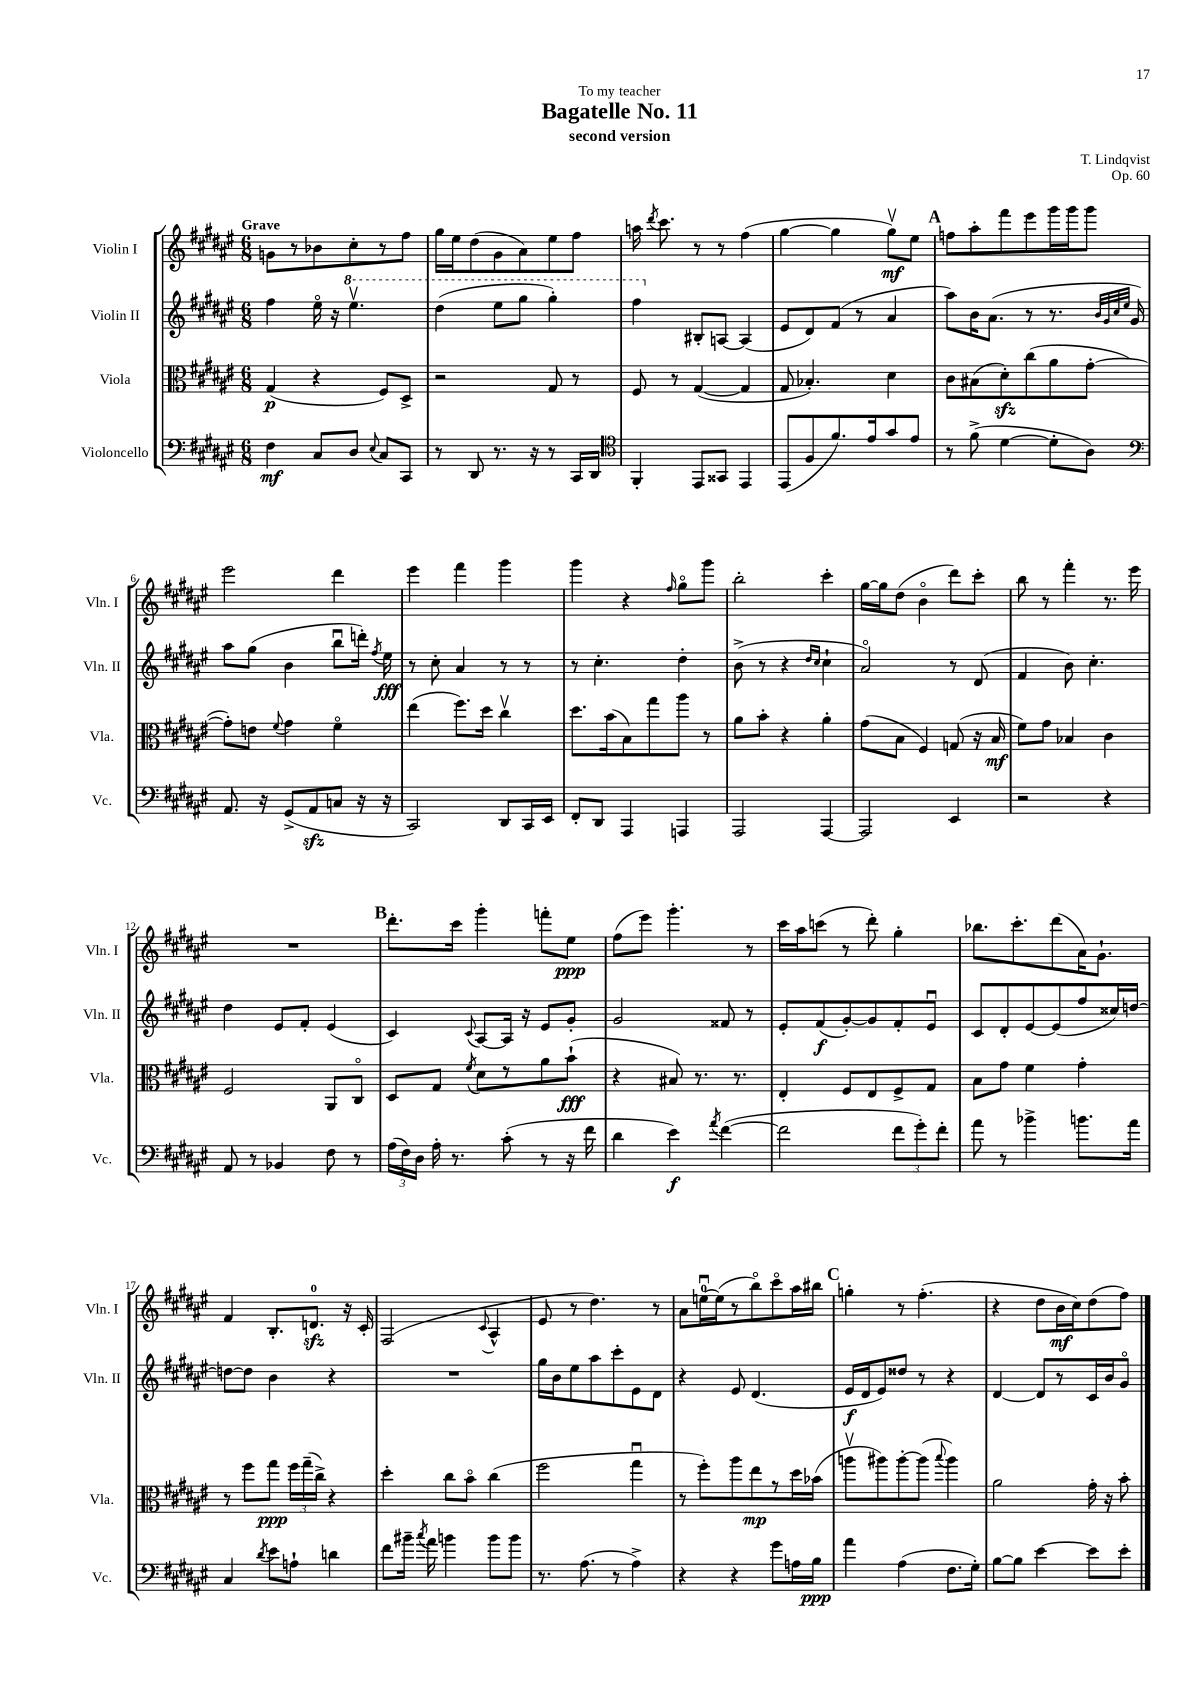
\header { title = "Bagatelle No. 11" composer = "T. Lindqvist" subtitle = "second version" dedication = "To my teacher" opus = "Op. 60" }
<<
\new StaffGroup <<
\new Staff = "s0" \with { instrumentName = "Violin I" shortInstrumentName = "Vln. I" } {
    \clef treble \key fis \major \numericTimeSignature \time 6/8 \tempo "Grave"
    \autoBeamOff g'8[ r8 bes'8 cis''8-. r8 fis''8] |
    gis''16[ eis''16 dis''8( gis'8 ais'8) eis''8 fis''8] |
    a''16 \acciaccatura { dis'''8 } cis'''8. r8 r8 fis''4( |
    gis''4~ gis''4 gis''8[\upbow\mf) eis''8] |
    \mark \markup { \bold "A" } f''8[ ais''8-. fis'''8 eis'''8 gis'''16 gis'''16 gis'''8] |
    eis'''2 dis'''4 |
    eis'''4 fis'''4 gis'''4 |
    gis'''4 r4 \grace { fis''16 } gis''8[\flageolet gis'''8] |
    b''2-. cis'''4-. |
    gis''16[~ gis''16 dis''8]( b'4\flageolet dis'''8[) cis'''8]-. |
    b''8 r8 fis'''4-. r8. eis'''16 |
    R2. |
    \mark \markup { \bold "B" } dis'''8.[-. cis'''16] gis'''4-. f'''8[-. eis''8]\ppp |
    fis''8[( eis'''8]) gis'''4.-. r8 |
    cis'''16[ ais''16 c'''8]( r8 dis'''8-.) gis''4-. |
    bes''8.[ cis'''8.-. dis'''8( ais'16) gis'8.]-! |
    fis'4 b8.[-. d'8.]-0\sfz r16 cis'16-. |
    fis2( \appoggiatura { cis'8 } ais4-^ |
    eis'8 r8 dis''4.) r8 |
    ais'8[ e''16-0~\downbow e''16( r8 b''8\flageolet) cis'''8\flageolet ais''16 bis''16] |
    \mark \markup { \bold "C" } g''4-. r8 fis''4.-.( |
    r4 dis''8[ b'16\mf cis''16) dis''8( fis''8]) \bar "|." |
}
\new Staff = "s1" \with { instrumentName = "Violin II" shortInstrumentName = "Vln. II" } {
    \clef treble \key fis \major \numericTimeSignature \time 6/8
    \autoBeamOff fis''4 eis''16\flageolet r16 \ottava #1 eis'''4.\upbow |
    dis'''4( eis'''8[ gis'''8] gis'''4-.) |
    fis'''4 \ottava #0 bis8[-. a8]~ a4( |
    eis'8[ dis'8) fis'8]( r8 ais'4 |
    \mark \markup { \bold "A" } ais''8[) b'16 ais'8.]( r8 r8. \grace { b'32[ gis'32 cis''32 eis''32] } gis'16) |
    ais''8[ gis''8]( b'4 b''8[\downbow d'''16]-.) \acciaccatura { fis''8 } eis''16\fff |
    r8 cis''8-. ais'4 r8 r8 |
    r8 cis''4.-. dis''4-. |
    b'8->( r8 r4 \grace { dis''16[ cis''16] } cis''4-! |
    ais'2\flageolet) r8 dis'8( |
    fis'4 b'8) cis''4.-. |
    dis''4 eis'8[ fis'8]-. eis'4( |
    \mark \markup { \bold "B" } cis'4) \appoggiatura { cis'8 } ais8[~ ais16] r16 eis'8[ gis'8]-. |
    gis'2 fisis'8 r8 |
    eis'8[-. fis'8\f( gis'8~-.) gis'8 fis'8-. eis'8]\downbow |
    cis'8[ dis'8-. eis'8~ eis'8( fis''8 cisis''16) d''16]~ |
    d''8[~ d''8] b'4 r4 |
    R2. |
    gis''16[ b'16 eis''8 ais''8 cis'''8-. eis'8 dis'8] |
    r4 eis'8 dis'4.( |
    \mark \markup { \bold "C" } eis'16[\f dis'16 eis'8) disis''8] r8 r4 |
    dis'4~ dis'8[ r8 cis'16 b'16 gis'8]\flageolet \bar "|." |
}
\new Staff = "s2" \with { instrumentName = "Viola" shortInstrumentName = "Vla." } {
    \clef alto \key fis \major \numericTimeSignature \time 6/8
    \autoBeamOff gis4\p( r4 fis8[) dis8]-> |
    r2 gis8 r8 |
    fis8 r8 gis4~( gis4 |
    gis8 bes4.-.) dis'4 |
    \mark \markup { \bold "A" } cis'8[ bis8( dis'8-.\sfz) cis''8( ais'8 gis'8]~-. |
    gis'8[-.) e'8] \appoggiatura { fis'8 } gis'4 fis'4\flageolet |
    eis''4( fis''8.[) dis''16] cis''4\upbow |
    dis''8.[ b'16( b8) gis''8 ais''8] r8 |
    ais'8[ b'8]-. r4 ais'4-. |
    gis'8[( b8] fis4) g8( r16 b16\mf |
    fis'8[) gis'8] bes4 cis'4 |
    fis2 ais,8[ cis8]\flageolet |
    \mark \markup { \bold "B" } dis8[ gis8] \acciaccatura { fis'8 } dis'8[ r8 ais'8 b'8]-!\fff( |
    r4 bis8) r8. r8. |
    eis4-. fis8[ eis8 fis8-> gis8] |
    b8[ gis'8] fis'4 gis'4-. |
    r8 fis''8[ gis''8]\ppp \tuplet 3/2 { fis''16[ gis''16--( cis''16]->) } r4 |
    dis''4-. cis''8[ b'8]\flageolet cis''4( |
    fis''2 gis''4\downbow |
    r8 fis''8[-.) ais''8 eis''8\mp r8 dis''16 bes'16]( |
    \mark \markup { \bold "C" } a''8[\upbow ais''8) ais''8~-. ais''8]( \appoggiatura { b''8 } ais''4) |
    ais'2 gis'16-. r16 b'8-. \bar "|." |
}
\new Staff = "s3" \with { instrumentName = "Violoncello" shortInstrumentName = "Vc." } {
    \clef bass \key fis \major \numericTimeSignature \time 6/8
    \autoBeamOff fis4\mf cis8[ dis8] \appoggiatura { eis8 } cis8[ cis,8] |
    r8 dis,8 r8. r16 r8 cis,16[ dis,16] |
    \clef tenor fis,4-. eis,8[ gisis,8] eis,4 |
    eis,8[( fis8 fis'8.) eis'16 gis'8 eis'8] |
    \mark \markup { \bold "A" } r8 fis'8->( dis'4~ dis'8[-. ais8]) |
    \clef bass ais,8. r16 gis,8[->( ais,8\sfz c8] r16 r16 |
    cis,2) dis,8[ cis,16 eis,16] |
    fis,8[-. dis,8] ais,,4 a,,4 |
    ais,,2 ais,,4~ |
    ais,,2 eis,4 |
    r2 r4 |
    ais,8 r8 bes,4 fis8 r8 |
    \mark \markup { \bold "B" } \tuplet 3/2 { ais16[( fis16) dis16] } ais16-. r8. cis'8-.( r8 r16 fis'16 |
    dis'4 eis'4\f) \acciaccatura { ais'8 } fis'4~( |
    fis'2 \tuplet 3/2 { fis'8[ gis'8-.) fis'8]-. } |
    ais'8 r8 bes'4-> b'8.[ ais'16] |
    cis4 \acciaccatura { dis'8 } eis'8[ a8]-! d'4 |
    fis'8[ bis'16]-- \acciaccatura { cis''8 } ais'16 b'4 b'8[ b'8] |
    r8. ais8.( r8 ais4->) |
    r4 r4 gis'8[ a16 b16]\ppp |
    \mark \markup { \bold "C" } ais'4 ais4( fis8.[ gis16]-.) |
    b8[~ b8] eis'4~ eis'8[ eis'8]-. \bar "|." |
}
>>
>>
